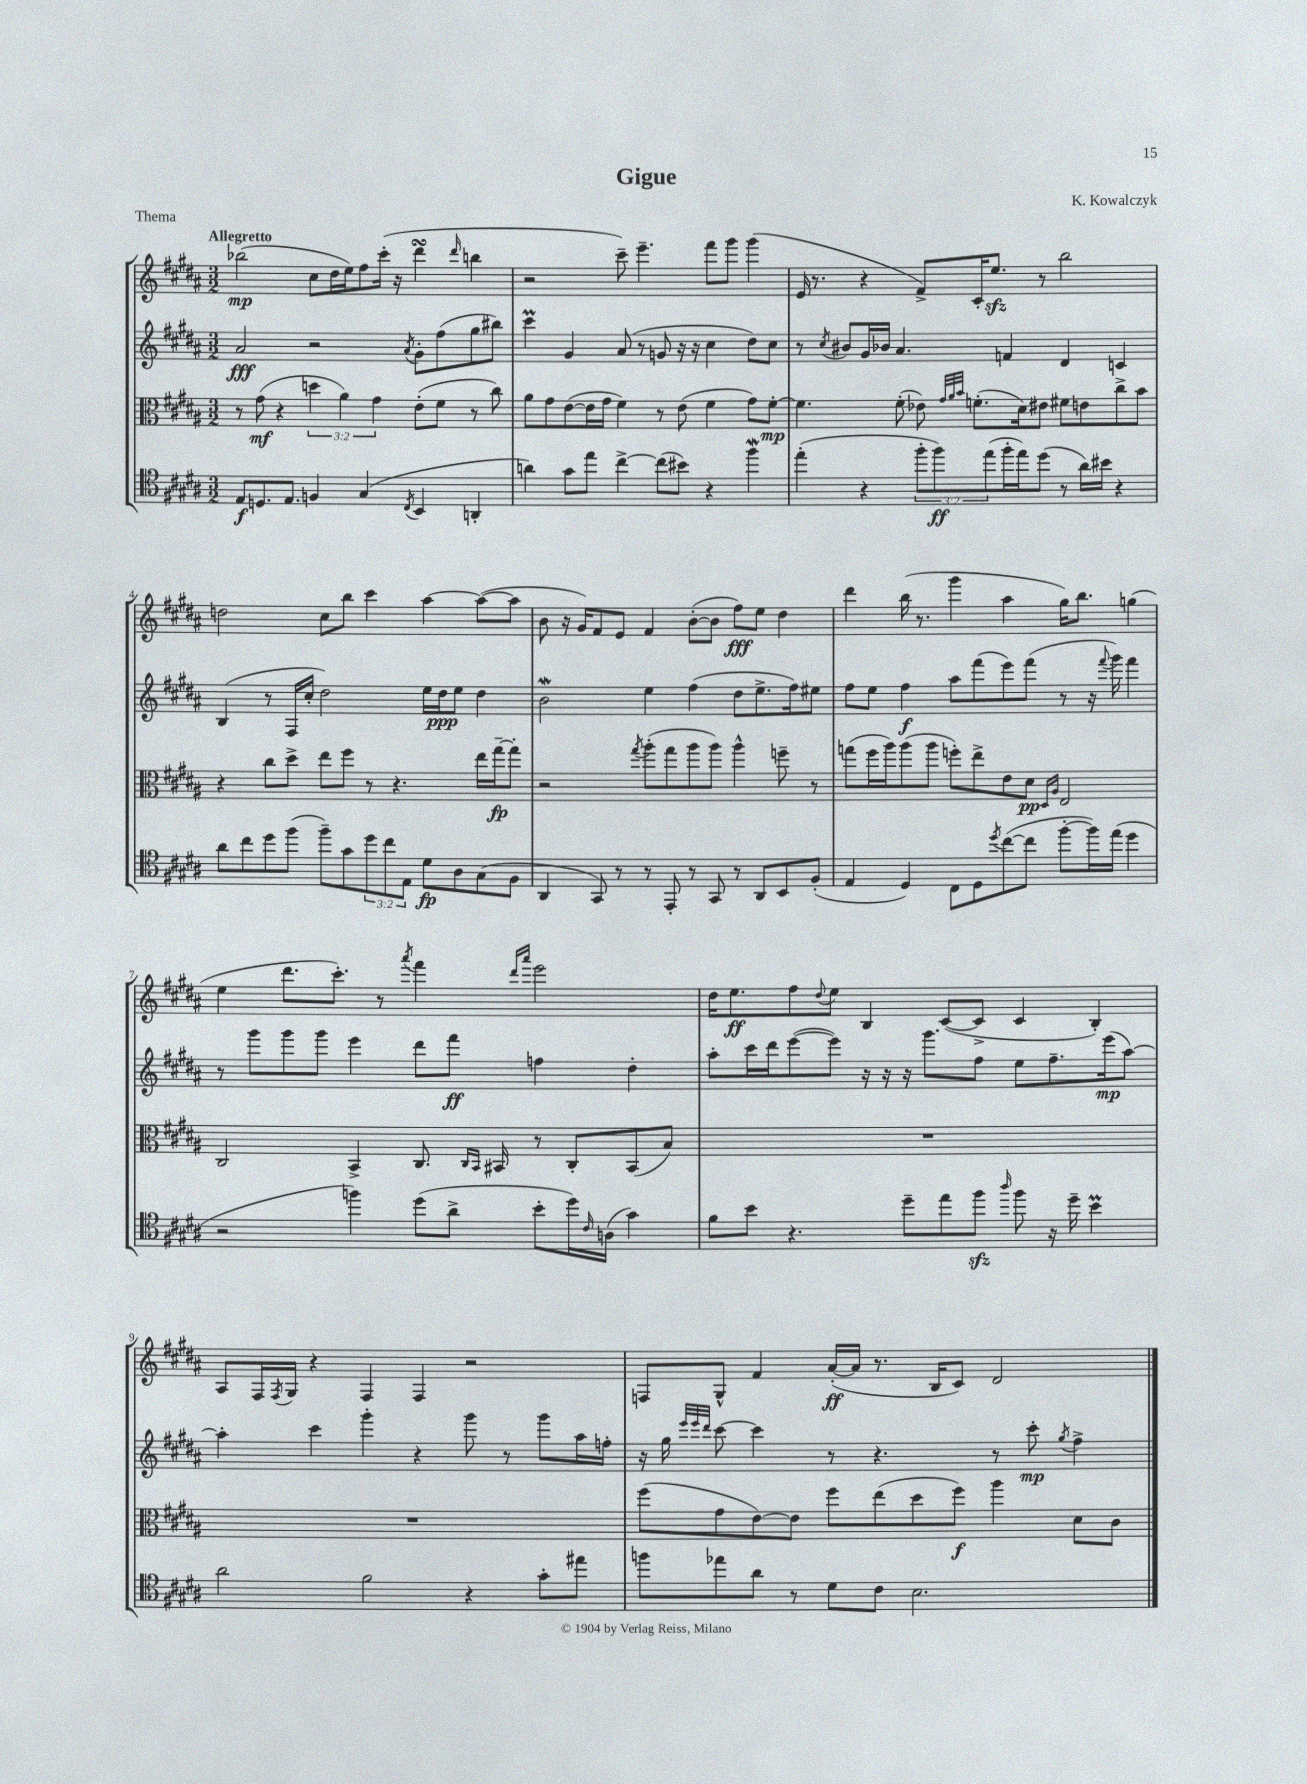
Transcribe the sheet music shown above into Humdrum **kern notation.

**kern	**kern	**kern	**kern
*staff4	*staff3	*staff2	*staff1
*clefC4	*clefC3	*clefG2	*clefG2
*k[f#c#g#d#a#]	*k[f#c#g#d#a#]	*k[f#c#g#d#a#]	*k[f#c#g#d#a#]
*M3/2	*M3/2	*M3/2	*M3/2
8E	8r	2a#	(2bb-
8.D	(8g#	.	.
.	4r	.	.
8.E	.	.	.
4F	6dd	2r	8cc#
.	.	.	16dd#
.	6a#)	.	.
.	.	.	16ee)
(4G#	.	.	8ff#
.	6g#	.	.
.	.	.	(16ccc#'
.	.	.	16r
8qC#	.	8qa#	.
4BB	(8e'	8g#'	4ddd#
.	8f#	(8ff#	.
.	.	.	16qqddd#
4AA'	8r	8gg#	4bb
.	8cc#)	8bb#)	.
=	=	=	=
4a)	8a#	4ccc#	2r
.	8g#	.	.
8g#	([8e	4g#	.
8ee	16e]	.	.
.	16g#	.	.
[4cc#^	4f#)	(8a#	8ccc#~)
.	.	8r	4.eee~
(8cc#]	8r	8g	.
8b#)	(8e	16r	.
.	.	16r	.
4r	4f#	4cc#	8fff#
.	.	.	8ggg#
4ff#	8g#)	8dd#)	(4ggg#
.	[8f#'	8cc#	.
=	=	=	=
(4ee'	4.f#]	8r	16e
.	.	.	8.r
.	.	8qcc#	.
.	.	8b#	.
4r	.	16g#	4r
.	.	16b-	.
.	(8f#'	4.a#	.
12ff#'	8e-)	.	8f#^)
12ff#)	.	.	.
.	32qqg#	.	.
.	32qqa#	.	.
.	32qqb	.	.
.	(8.f'	.	16c#'
(12ee	.	.	.
.	.	.	8.ee
16ff#'	.	4f	.
16ee)	16d#)	.	.
(8dd#	8e#	.	8r
8r	8f#	4d#	2bb
16a#)	8e	.	.
16b#	.	.	.
4r	8cc#^	4c	.
.	8b	.	.
=	=	=	=
8a#	4r	(4B	2dd
8cc#	.	.	.
8dd#	8cc#	8r	.
(8ff#	8dd#^	16F#	.
.	.	16cc#'	.
8ff#~)	8ee	2dd#)	8cc#
8g#	8ff#	.	8bb
12dd#	8r	.	4ccc#
12cc#	.	.	.
.	4.r	.	.
12E	.	.	.
8d#	.	16ee	[4aa#
.	.	16dd#	.
8A#	.	8ee	.
(8G#	16ee	4dd#	(8aa#_
.	[16gg#~	.	.
8F#	8gg#']	.	8aa#]
=	=	=	=
4AA#	2r	2b	8b
.	.	.	16r
.	.	.	16g#)
8GG#)	.	.	8f#
8r	.	.	8e
.	8qgg#	.	.
8r	(8aa#'	4ee	4f#
8EE'	8gg#	.	.
8r	8aa#	(4ff#	([8b'
8GG#	8aa#)	.	8b]
8r	4aa#^^	8dd#	8ff#)
8AA#	.	8.ee^	8ee
8BB	8ff~	.	4dd#
.	.	16ff#)	.
(8F#'	8r	8ee#	.
=	=	=	=
4E	(8gg	8ff#	4ddd#
.	16ff#	8ee	.
.	16aa#)	.	.
4D#)	(8aa#	4ff#	(16bb
.	.	.	8.r
.	8aa#	.	.
8C#	8ff')	8aa#	4ggg#
8D#	8ee^	(8fff#	.
8qdd#	.	.	.
([8cc#	8e	8eee)	4aa#
8cc#]	8d#	(8fff#	.
.	16qqD#	.	.
.	16qqA#	.	.
[8ff#'	2E	8r	16gg#)
.	.	.	8.bb
16ff#])	.	16r	.
.	.	8qqfff#	.
(16ee	.	16ggg#)	.
4dd#	.	4fff#	(4gg
=	=	=	=
2r	2C#	8r	4ee
.	.	8ggg#	.
.	.	8ggg#	8.ddd#
.	.	8ggg#	.
.	.	.	8.ccc#')
4ff)	4BB^	4eee	.
.	.	.	8r
.	.	.	8qaaa#
(8dd#	8.C#	8ddd#	4fff#
8a#^	.	8fff#	.
.	16qqC#	.	.
.	16qqBB	.	.
.	16BB#	.	.
.	.	.	16qqddd#
.	.	.	16qqaaa#
8b'	8r	4ff	2eee
16dd#)	8C#'	.	.
16qqc#	.	.	.
(16A	.	.	.
4g#)	(8BB#	4dd#'	.
.	8B)	.	.
=	=	=	=
8f#	1.r	8aa#'	16dd#
.	.	.	8.ee
8b	.	16ccc#	.
.	.	16ddd#	.
4.r	.	([8eee	8ff#
.	.	.	8qqdd#
.	.	8eee])	8ee
.	.	16r	4B
.	.	16r	.
8dd#~	.	16r	.
.	.	8.ggg#	.
8ee	.	.	([8c#
8ff#	.	8ff#	8c#^]
16qqaa#	.	.	.
8ff#	.	8ee	4c#
16r	.	8.ff#~	.
16dd#~	.	.	.
4b	.	.	4B')
.	.	(16eee	.
.	.	[8aa#)	.
=	=	=	=
2a#	1.r	4aa#']	8A#
.	.	.	16F#
.	.	.	8qF#
.	.	.	16G#
.	.	4ccc#	4r
2f#	.	4ggg#'	4F#
.	.	4r	4F#
4r	.	8ggg#	2r
.	.	8r	.
8g#'	.	8ggg#	.
8ee#	.	16aa#	.
.	.	16ff'	.
=	=	=	=
8ff	(8ff#	16r	8F
.	.	16gg#	.
.	.	32qqeee	.
.	.	32qqeee	.
.	.	32qqddd#	.
8ee-	8g#	[8ccc#	8G#^^
8a#	[8e)	4ccc#]	4f#
8r	8e]	.	.
8d#	8ff#	8r	([16a#'
.	.	.	16a#]
8c#	(8ee	4.r	8.r
2.B	8dd#	.	.
.	.	.	16B
.	8ff#)	.	8c#)
.	4aa#	8r	2d#
.	.	8ccc#'	.
.	.	8qgg#	.
.	8d#	4ff#^	.
.	8c#	.	.
==	==	==	==
*-	*-	*-	*-
